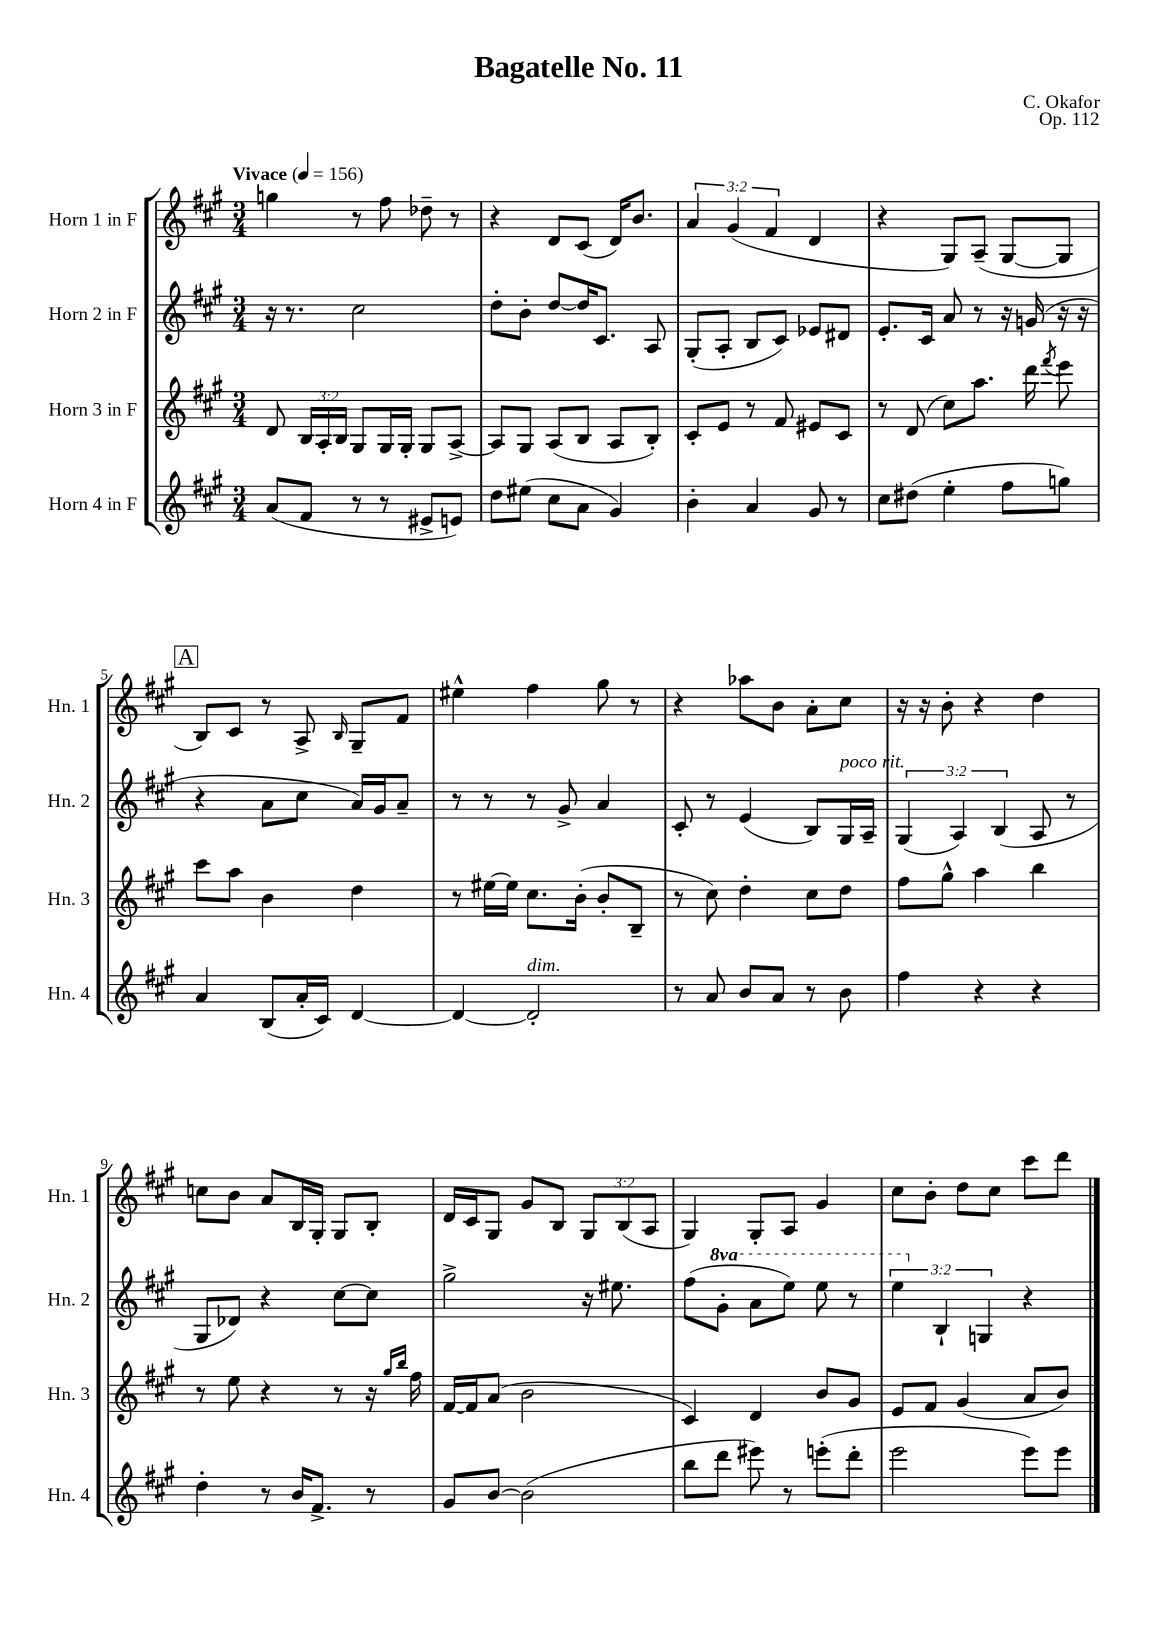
\header { title = "Bagatelle No. 11" composer = "C. Okafor" opus = "Op. 112" }
<<
\new StaffGroup <<
\new Staff = "s0" \with { instrumentName = "Horn 1 in F" shortInstrumentName = "Hn. 1" } {
    \clef treble \key a \major \numericTimeSignature \time 3/4 \override Staff.TupletNumber.text = #tuplet-number::calc-fraction-text \tempo "Vivace" 4 = 156
    \autoBeamOff g''4 r8 fis''8 des''8-- r8 |
    r4 d'8[ cis'8]( d'16[) b'8.] |
    \tuplet 3/2 { a'4 gis'4( fis'4 } d'4 |
    r4 gis8[) a8]--( gis8[~ gis8] |
    \mark \markup { \box "A" } b8[) cis'8] r8 a8-> \grace { b16 } gis8[-- fis'8] |
    eis''4-^ fis''4 gis''8 r8 |
    r4 aes''8[ b'8] a'8[-. cis''8] |
    r16 r16 b'8-. r4 d''4 |
    c''8[ b'8] a'8[ b16 gis16]-. gis8[ b8]-. |
    d'16[ cis'16 gis8] gis'8[ b8] \tuplet 3/2 { gis8[ b8( a8] } |
    gis4) gis8[-. a8] gis'4 |
    cis''8[ b'8]-. d''8[ cis''8] cis'''8[ d'''8] \bar "|." |
}
\new Staff = "s1" \with { instrumentName = "Horn 2 in F" shortInstrumentName = "Hn. 2" } {
    \clef treble \key a \major \numericTimeSignature \time 3/4 \override Staff.TupletNumber.text = #tuplet-number::calc-fraction-text \set Staff.ottavationMarkups = #ottavation-simple-ordinals
    \autoBeamOff r16 r8. cis''2 |
    d''8[-. b'8]-. d''8[~ d''16 cis'8.] a8 |
    gis8[-.( a8]-. b8[ cis'8]) ees'8[ dis'8] |
    e'8.[-. cis'16] a'8 r8 r16 g'16( r16 r16 |
    \mark \markup { \box "A" } r4 a'8[ cis''8] a'16[) gis'16 a'8]-- |
    r8 r8 r8 gis'8-> a'4 |
    cis'8-. r8 e'4( b8[) gis16^\markup { \italic "poco rit." } a16]-- |
    \tuplet 3/2 { gis4( a4) b4( } a8 r8 |
    gis8[ des'8]) r4 cis''8[~ cis''8] |
    gis''2-> r16 eis''8. |
    fis''8[( \ottava #1 gis''8]-. a''8[ e'''8]) e'''8 r8 |
    \tuplet 3/2 { e'''4 \ottava #0 b4-! g4 } r4 \bar "|." |
}
\new Staff = "s2" \with { instrumentName = "Horn 3 in F" shortInstrumentName = "Hn. 3" } {
    \clef treble \key a \major \numericTimeSignature \time 3/4 \override Staff.TupletNumber.text = #tuplet-number::calc-fraction-text
    \autoBeamOff d'8 \tuplet 3/2 { b16[ a16-. b16] } gis8[ gis16 gis16]-. gis8[ a8]~-> |
    a8[ gis8] a8[( b8] a8[ b8]-.) |
    cis'8[-. e'8] r8 fis'8 eis'8[ cis'8] |
    r8 d'8( cis''8[) a''8.] d'''16 \acciaccatura { fis'''8 } e'''8 |
    \mark \markup { \box "A" } cis'''8[ a''8] b'4 d''4 |
    r8 eis''16[~ eis''16] cis''8.[ b'16]-.( b'8[-. b8]-- |
    r8 cis''8) d''4-. cis''8[ d''8] |
    fis''8[ gis''8]-^ a''4 b''4 |
    r8 e''8 r4 r8 r16 \grace { gis''16[ b''16] } fis''16 |
    fis'16[~ fis'16 a'8]( b'2 |
    cis'4) d'4 b'8[ gis'8] |
    e'8[ fis'8] gis'4( a'8[ b'8]) \bar "|." |
}
\new Staff = "s3" \with { instrumentName = "Horn 4 in F" shortInstrumentName = "Hn. 4" } {
    \clef treble \key a \major \numericTimeSignature \time 3/4
    \autoBeamOff a'8[( fis'8] r8 r8 eis'8[-> e'8]) |
    d''8[ eis''8]( cis''8[ a'8] gis'4) |
    b'4-. a'4 gis'8 r8 |
    cis''8[ dis''8]( e''4-. fis''8[ g''8]) |
    \mark \markup { \box "A" } a'4 b8[( a'16-. cis'16]) d'4~ |
    d'4~ d'2-.^\markup { \italic "dim." } |
    r8 a'8 b'8[ a'8] r8 b'8 |
    fis''4 r4 r4 |
    d''4-. r8 b'16[ fis'8.]-> r8 |
    gis'8[ b'8]~ b'2( |
    b''8[ d'''8] eis'''8) r8 e'''8[-.( d'''8]-. |
    e'''2 e'''8[) e'''8] \bar "|." |
}
>>
>>
